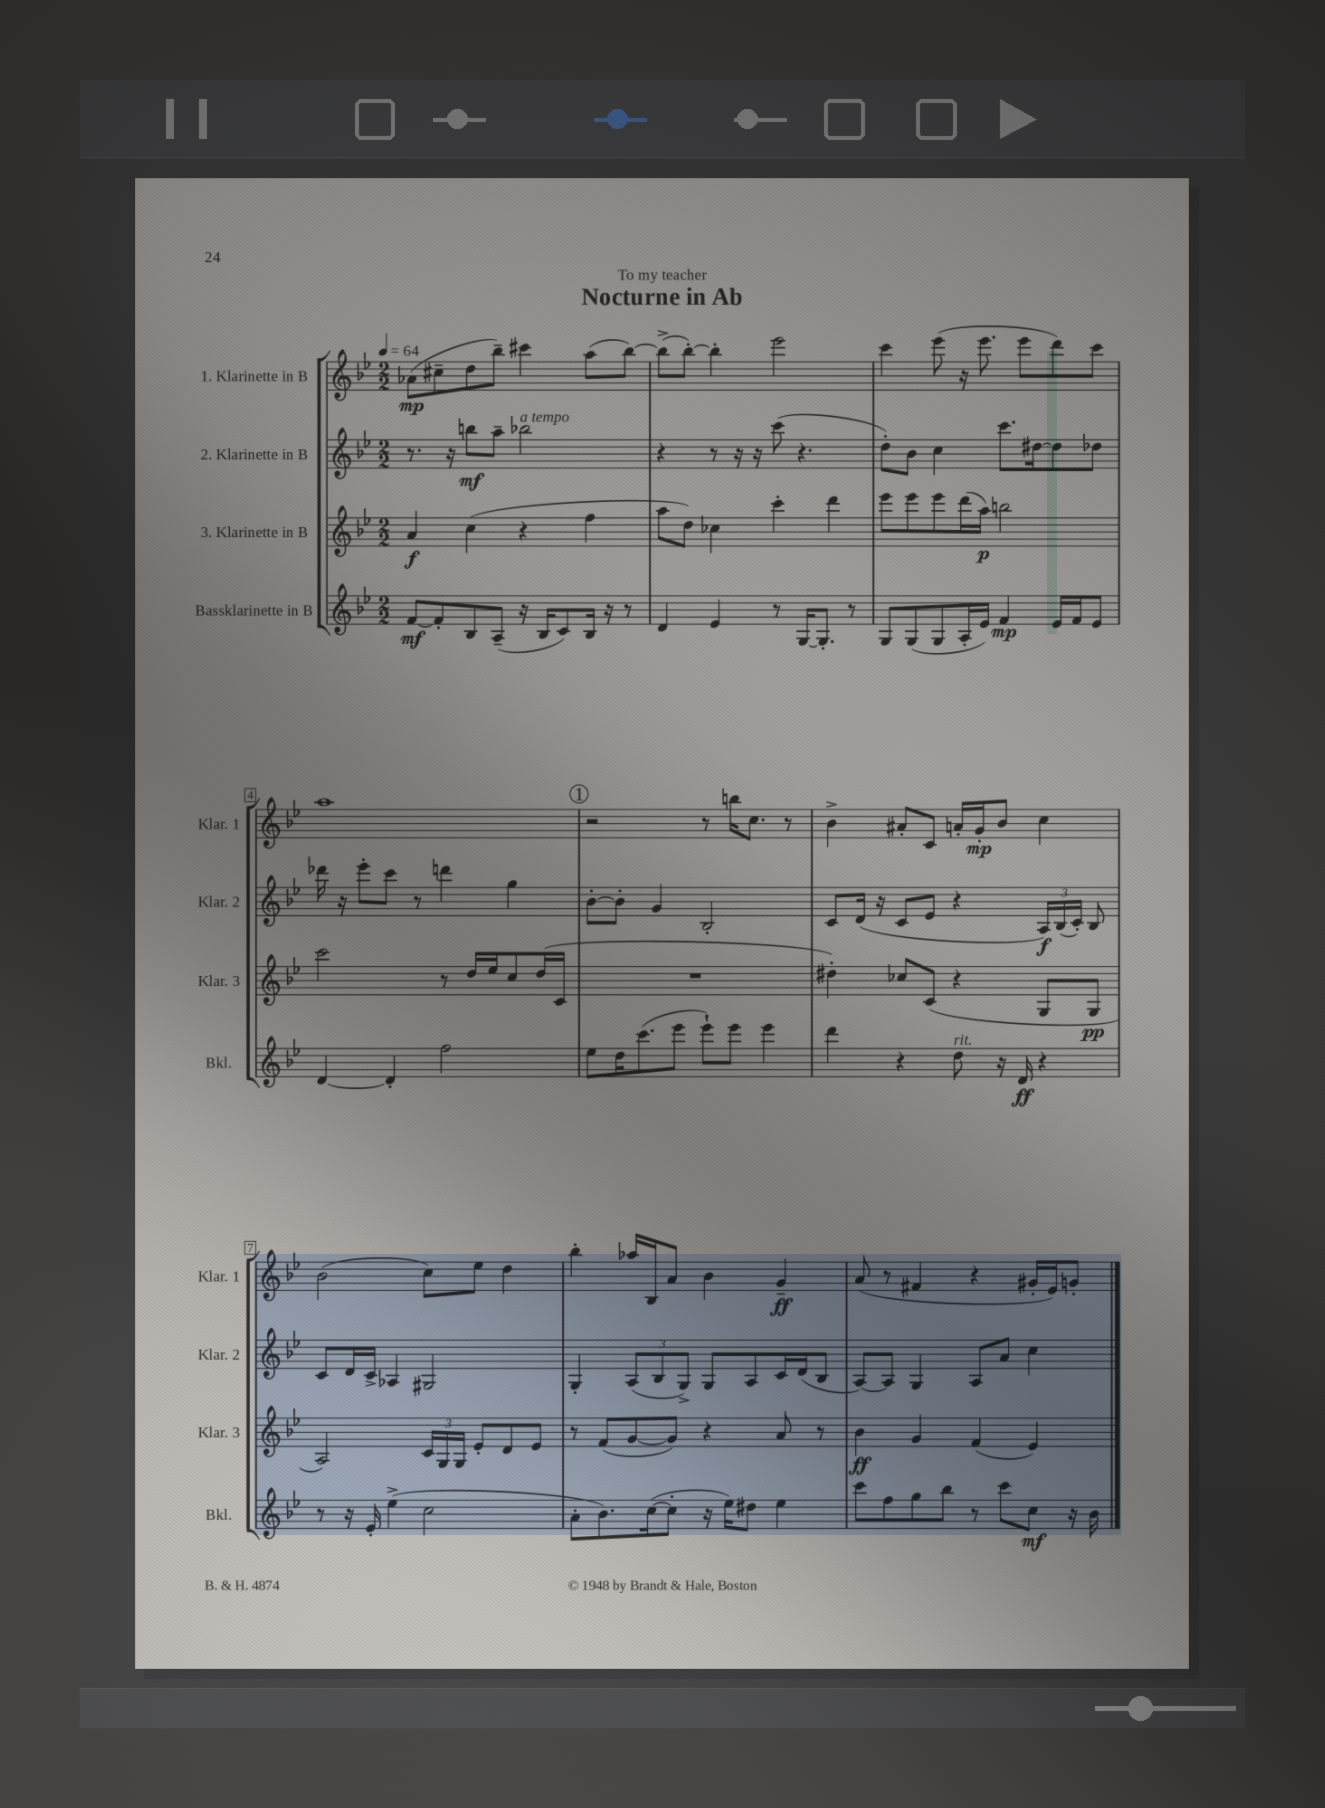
\header { title = "Nocturne in Ab" dedication = "To my teacher" }
<<
\new StaffGroup <<
\new Staff = "s0" \with { instrumentName = "1. Klarinette in B" shortInstrumentName = "Klar. 1" } {
    \clef treble \key bes \major \numericTimeSignature \time 2/2 \tempo 4 = 64
    \autoBeamOff aes'8[\mp( cis''8-- d''8 bes''8]--) cis'''4 a''8[( bes''8]~) |
    bes''8[->( bes''8]~-.) bes''4-. ees'''2 |
    c'''4 ees'''8( r16 ees'''8. ees'''8[ d'''8) c'''8] |
    a''1 |
    \mark \markup { \circle "1" } r2 r8 b''16[ c''8.] r8 |
    bes'4-> ais'8[-. c'8] a'16[-. g'16-.\mp bes'8] c''4 |
    bes'2( c''8[) ees''8] d''4 |
    bes''4-. aes''16[ bes16 a'8] bes'4 g'4--\ff |
    a'8( r8 fis'4 r4 gis'16[-. ees'16) g'8]-. \bar "|." |
}
\new Staff = "s1" \with { instrumentName = "2. Klarinette in B" shortInstrumentName = "Klar. 2" } {
    \clef treble \key bes \major \numericTimeSignature \time 2/2
    \autoBeamOff r8. r16 b''8[\mf a''8]-- bes''2^\markup { \italic "a tempo" } |
    r4 r8 r16 r16 c'''8( r4. |
    d''8[-.) bes'8] c''4 c'''8.[ dis''16~ dis''8 des''8] |
    des'''16 r16 ees'''8[-. c'''8] r8 d'''4 g''4 |
    \mark \markup { \circle "1" } bes'8[~-. bes'8]-. g'4 bes2-. |
    c'8[ d'16]( r16 c'8[ ees'8] r4 \tuplet 3/2 { a16[\f) bes16( c'16]-.) } bes8 |
    c'8[ d'16 c'16]-> aes4 gis2 |
    g4-. \tuplet 3/2 { a8[( bes8 g8]->) } g8[ a8 c'16 d'16( bes8] |
    a8[~) a8] g4 a8[ a'8] c''4 \bar "|." |
}
\new Staff = "s2" \with { instrumentName = "3. Klarinette in B" shortInstrumentName = "Klar. 3" } {
    \clef treble \key bes \major \numericTimeSignature \time 2/2
    \autoBeamOff a'4\f c''4( r4 f''4 |
    a''8[ d''8]) ces''4 c'''4-. d'''4 |
    ees'''8[ ees'''8 ees'''8 d'''16( a''16]\p) b''2 |
    c'''2 r8 d''16[ ees''16 c''8 d''16( c'16] |
    \mark \markup { \circle "1" } R1 |
    dis''4-.) ces''8[ c'8]( r4 g8[ g8]\pp |
    a2) \tuplet 3/2 { c'16[ g16 g16] } ees'8[-. d'8 ees'8] |
    r8 f'8[( g'8~ g'8]) r4 a'8 r8 |
    bes'4\ff g'4 f'4( ees'4) \bar "|." |
}
\new Staff = "s3" \with { instrumentName = "Bassklarinette in B" shortInstrumentName = "Bkl." } {
    \clef treble \key bes \major \numericTimeSignature \time 2/2
    \autoBeamOff f'8[~\mf f'8-. bes8 a8]--( r16 bes16[ c'8) bes16] r16 r8 |
    d'4 ees'4 r8 g16[~ g8.]-. r8 |
    g8[ g8( g8 a16-. ees'16]) f'4\mp ees'16[ f'16 ees'8] |
    d'4~ d'4-. f''2 |
    \mark \markup { \circle "1" } ees''8[ d''16 c'''8.( ees'''8] ees'''8[-!) ees'''8] ees'''4 |
    d'''4 r4 d''8^\markup { \italic "rit." } r16 d'16\ff r4 |
    r8 r16 ees'16-. ees''4->( c''2 |
    a'8[-. bes'8.) c''16~( c''8]-. r16 ees''16[) dis''8] ees''4 |
    c'''8[ f''8 g''8 bes''8] r8 c'''8[ c''8]\mf r16 bes'16 \bar "|." |
}
>>
>>
\layout { \context { \Score \override BarNumber.stencil = #(make-stencil-boxer 0.1 0.3 ly:text-interface::print) } }
